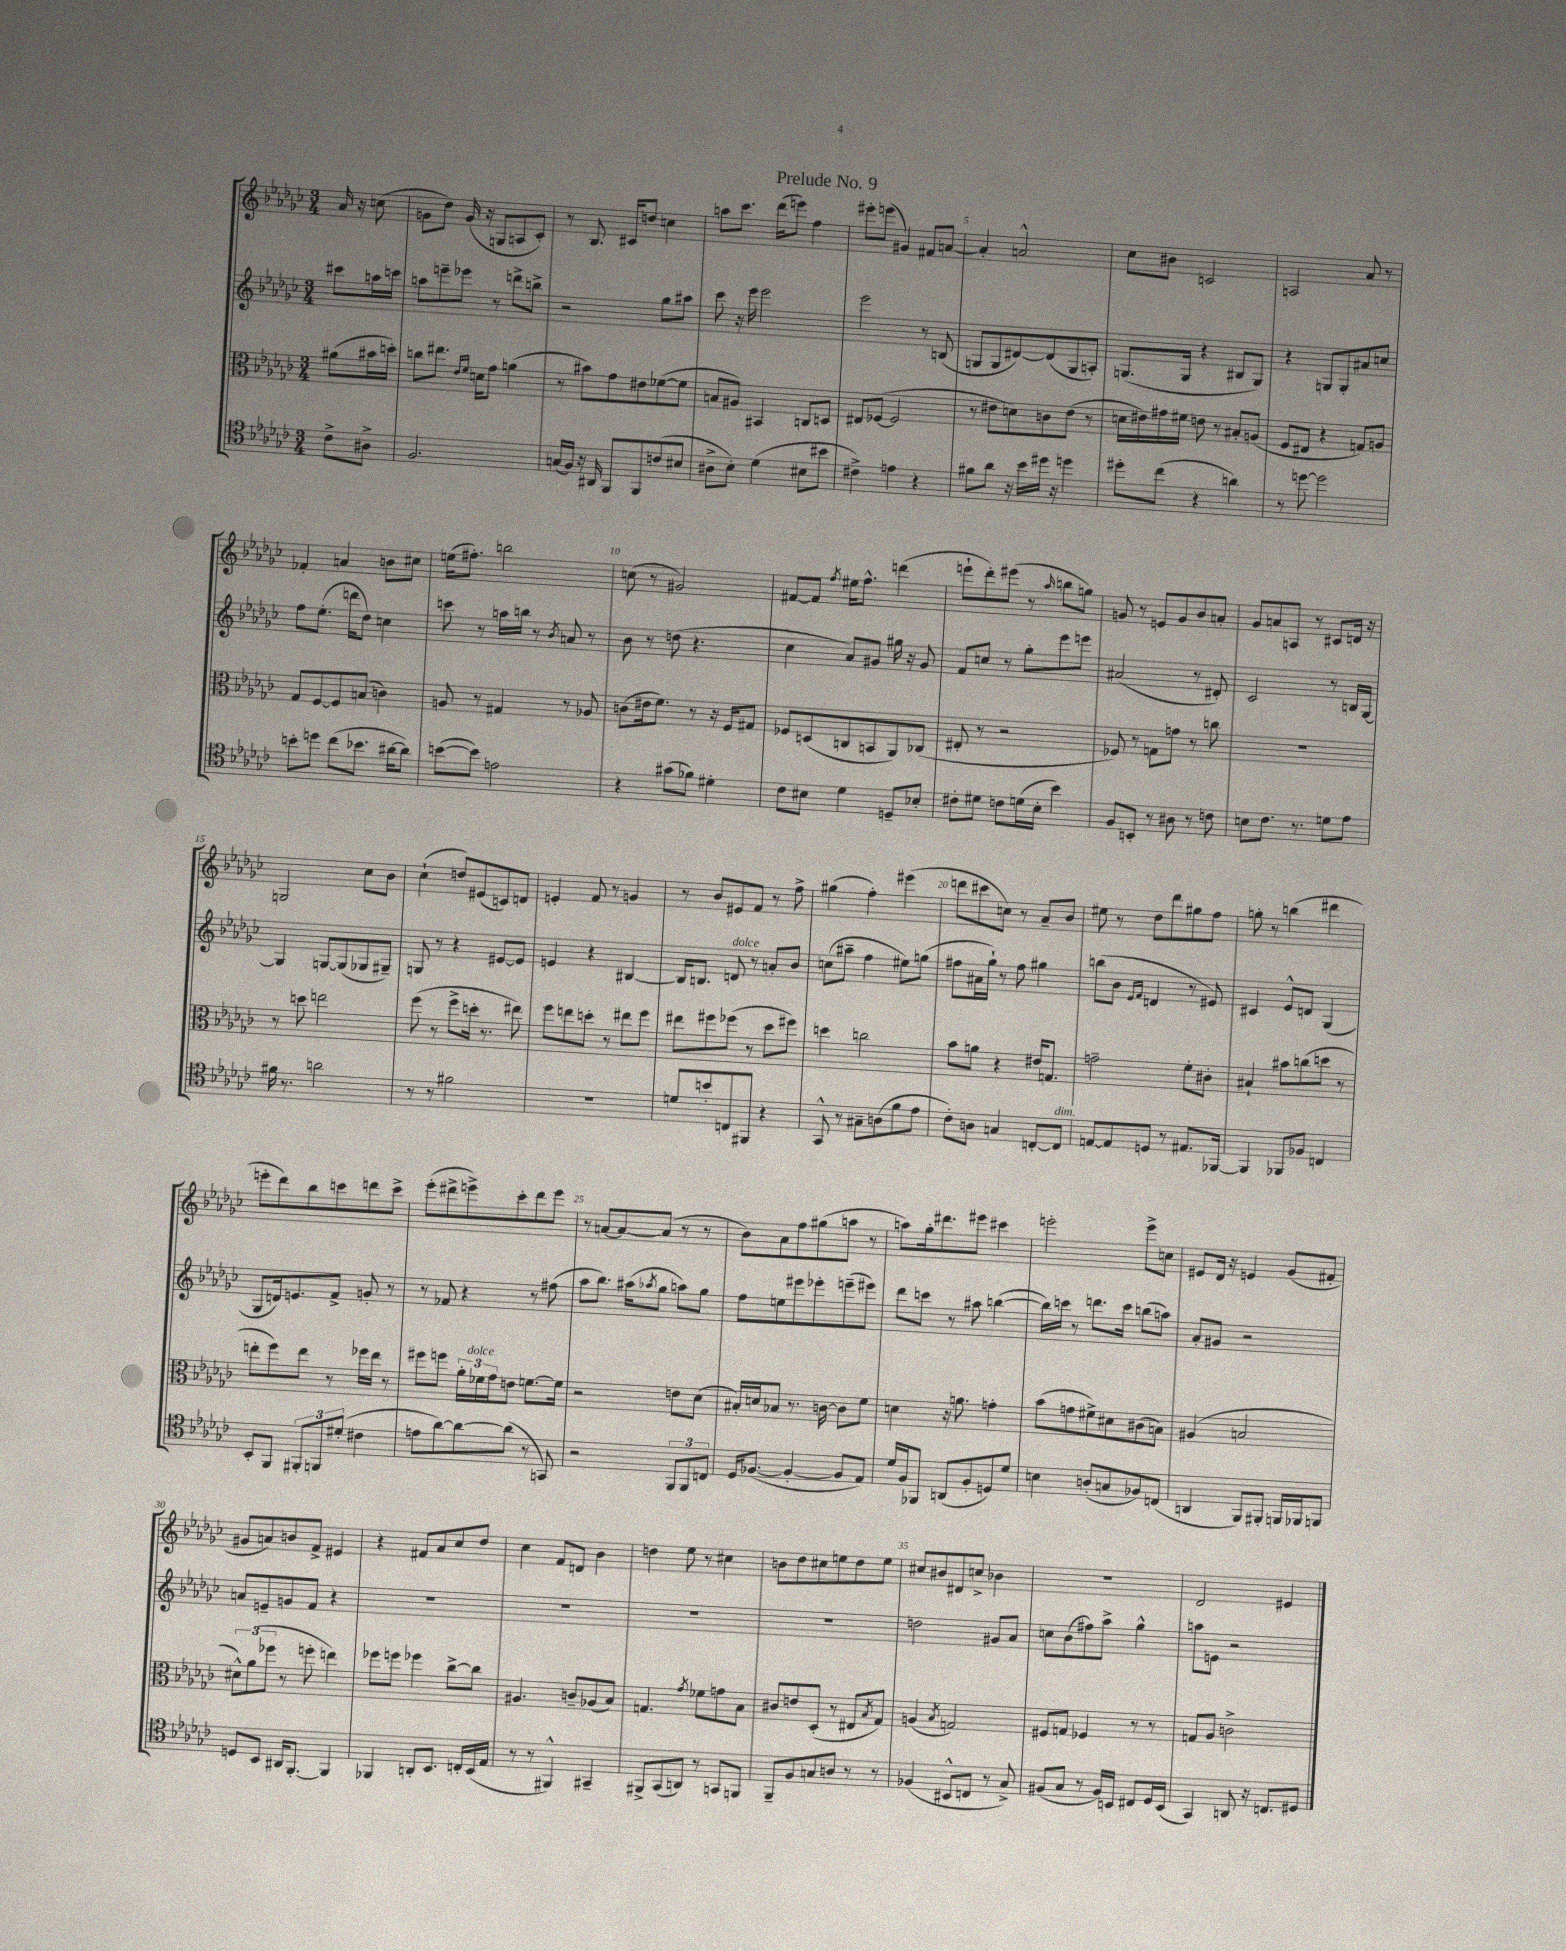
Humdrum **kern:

**kern	**kern	**kern	**kern
*part4	*part3	*part2	*part1
*staff4	*staff3	*staff2	*staff1
*clefC4	*clefC3	*clefG2	*clefG2
*k[b-e-a-d-g-c-]	*k[b-e-a-d-g-c-]	*k[b-e-a-d-g-c-]	*k[b-e-a-d-g-c-]
*M3/4	*M3/4	*M3/4	*M3/4
=	=	=	=
8c-^\L	(8a#X\L	8ccc#X\L	16a-/
.	.	.	16r
8A#X^\J	16b#X\L	16aan\L	(8ccn\
.	16ddn'\JJ)	16cccn\JJ	.
=1	=1	=1	=1
2.F/	8ccn\L	8aan\L	8gn\L
.	8.ee#X\J	8eeen~\	8dd-\J)
.	.	8eee-X\J	(16g/
.	16qqe-/LL	.	.
.	16qqf/JJ	.	.
.	16dn\KL	.	16r
.	8g-\J	8r	8Gn/L
.	(4an\	8dddn^\L	8An/
.	.	8bbn^\J	8c-'/J)
=2	=2	=2	=2
(16Gn/LL	8r	2r	8r
16F/JJ)	.	.	.
16r	8b#X\L)	.	8.B-/
16AA#X/	.	.	.
8FF/L	8g-\	.	.
.	.	.	16c#X/KL
8FF/	8e#X\	.	8ddn/J
(8cn/	([8f-X\	8gg-\L	4ccn\
8B#X/J	8f-\J]	8aa#X\J	.
=3	=3	=3	=3
8A#X^\L	8Bn/L	8ccc-\	8aan\L
8B-'\J)	8A#X/J)	16r	8.ccc-\J
.	.	16eee-\	.
(4d-\	4BB#X/	2eee-\	.
.	.	.	(16ddd-\KL
.	.	.	8eeen\J)
8B#X\L	8Cn/L	.	4ff\
8b#X\J	8Dn/J	.	.
=4	=4	=4	=4
4c#X^\)	8E#X/L	2eee-\	8eee#X'\L
.	([8F-X/J	.	(8eeen\J
4en\	2F-/]	.	4g#X/)
4r	.	8r	8f#X/L
.	.	(8Bn/	[8an/J
=5	=5	=5	=5
8f#X\L	8r	8Gn/L	4a'/]
8a-\J	8e#X\L	8G/	.
16r	8dn\)	[8d#X/)	2an^^/
16b-\LL	.	.	.
16dd#X\JJ	8cn\	(8d#/]	.
16r	.	.	.
4ddn\	(8e#\J	8G/	.
.	8r	8An'/J)	.
=6	=6	=6	=6
8dd#X'\L	16dn\LL	(8.Gn/L	8cc-\L
.	16e#X\)	.	.
(8cc-\J	16g#X\	.	8b#X\J
.	16f#X\JJ	16G/Jk	.
4r	8en\	4r	2cn/
.	8r	.	.
4an\)	8B#X'/L	8B#X/L	.
.	(8An/J	8G/J)	.
=7	=7	=7	=7
8r	8F/L	4r	2An/
[8ddn\	8E#X/J	.	.
2dd\]	4r	8Gn/L	.
.	.	8G'/	.
.	8Gn/L)	8a#X/	8a-/
.	8An/J	8ccn/J	8r
!!LO:LB:g=z
=8	=8	=8	=8
8bn'\L	8G-/L	8ff\L	4f-X'/
8ddn\J	[8F/	(8.ee-'\J	.
(8cc-\L	8F/]	.	4an/
.	.	16dddn\KL	.
8.b-X\J	(8Bn/J	8dd-\J)	.
.	4cn\)	4ccn\	8bn\L
[16a#X\KL	.	.	.
8a#\J])	.	.	8cc#X\J
=9	=9	=9	=9
([8bn\L	8An/	8cccn\	(16een\KL
.	.	.	8.ff#X'\J)
8b\J])	8r	8r	.
2en\	4G#X/	16aan\LL	2bbn\
.	.	16bbn\JJ	.
.	.	8r	.
.	.	8qb-/	.
.	8r	8an/	.
.	8A-X/	8r	.
=10	=10	=10	=10
4r	(8cn\L	8b-\	(8ccn\
.	16e#X\k	8r	8r
.	8.f\J)	.	.
(8g#X\L	.	(8ddn\	2g#X/)
8f-X\J)	8r	4.r	.
4d#X'\	16r	.	.
.	16F/KL	.	.
.	8G#X/J	.	.
=11	=11	=11	=11
8c-\L	8F-X/L	4cc-\	[8f#X/L
8B#X\J	(8Dn/	.	8f#/J]
.	.	.	8qff/
4d-\	8Cn/	8a-/L)	16ee#X\KL
.	.	.	8.ff^^\J
.	8BBn/	8g#X/J	.
8Dn~/L	8AA-/)	16gg#X\	(4dddn\
.	.	16r	.
8B-X'/J	(8C-X/J	8g#/	.
=12	=12	=12	=12
8c#X'\L	8E#X'/	8f/L	8eeen`\L
8d#X\J	8r	8ccn/J	8ddd-'\)
8cn\L	2r	8r	(8eee#X\J
(16dn\L	.	8gg-'\L	8r
16B-'\JJ	.	.	.
.	.	.	16qqaa-/
4b-\)	.	8eee-\	8bbn\L
.	.	8eeen\J	8ggn\J)
=13	=13	=13	=13
8F/L	8F-X/)	(2a#X/	8gn/
8BBn'/J	8r	.	8r
8r	8Gn\L	.	8en/L
8A#X\	8gn\J	.	8g/
8r	8r	8r	8b-/
8cn\	8ccn\	8d#X'/)	8an'/J
=14	=14	=14	=14
8Bn\L	2.r	2c-/	8g-/L
8.c-\J	.	.	8an/
.	.	.	8An/J
8.r	.	.	.
.	.	.	8r
8dn\L	.	8r	8c#X/L
8e-\J	.	16Bn/LL	16dn/Jk
.	.	[16G-/JJ	16r
!!LO:LB:g=z
=15	=15	=15	=15
16f#X\	8r	4G-/]	2Gn/
8.r	.	.	.
.	8ddn\	.	.
2an\	2een\	[8Gn/L	.
.	.	(8G/]	.
.	.	8G-X/	8cc-\L
.	.	8G#X~/J)	8b-\J
=16	=16	=16	=16
8r	(8ff\	8Gn/	(4cc-`\
8r	8r	8r	.
2f#X\	8ff^\L	4r	8ddn/L)
.	16ddn'\Jk	.	(8e#X/
.	8.r	.	.
.	.	[8e#X/L	8cn/)
.	8ee#X\)	8e#/J]	8dn/J
=17	=17	=17	=17
2.r	8ff\L	4en/	4en'/
.	8een\	.	.
.	8ddn'\J	4r	8f/
.	8r	.	8r
.	8ee#X\L	[4B#X/	4gn/
.	8ff\J	.	.
=18	=18	=18	=18
8dn/L	8ee#X\L	16B#/KL]	8r
.	.	8.Bn/J	.
8bn'/	8ff#X\	.	8b-/L
!	!	!LO:TX:a:i:t=dolce	!
8Cn/	(8ff-X\J	8dn/	8e#X/
8FF#X/J	8r	8r	8f/J
4r	8dd-\L	8an'/L	8r
.	8ff#X\J)	8b-/J	8ff^\
=19	=19	=19	=19
8GG-^^/	4ddn\	(8ccn\L	(4gg#X\
8r	.	8aa#X~\J	.
8G#X~\L	2ccn\	4ff\	4ff'\)
(8An\	.	.	.
8f\	.	8ee#X\L)	(4eee#X\
8e-\J	.	(8ggn\J	.
=20	=20	=20	=20
8c-'\L)	8b-\L	8ff#X\L	8dddn\L
8An\J	8an\J	16a#X\L	8ccc#X\
.	.	16gg-`\JJ)	.
4Gn/	4r	8r	8ccn\J)
.	.	8ff#\	8r
[8Cn'/L	16e#X/KL	4gg#X\	8a-~/L
.	8.Gn/J	.	.
!LO:TX:a:i:t=dim.	!	!	!
8C/J]	.	.	8b-/J
=21	=21	=21	=21
[8En/L	2gn~\	(8bbn\L	8ee#X\
8E/]	.	8b-\J	8r
.	.	16qqe-/LL	.
.	.	16qqf/JJ	.
8Dn/J	.	4dn/	8dd-\L
8r	.	.	8ddd-\
8.E#X/L	8f'\L	8r	8gg#X\
.	8c#X'\J	8e#X/)	8ff\J
[16FF-X/Jk	.	.	.
=22	=22	=22	=22
4FF-/]	4B#X`/	4c#X/	8ggn'\
.	.	.	8r
8FF-X/L	8b#X\L	8e-^^/L	(4bbn\
8F-X/J	(8ccn\	8dn/J	.
4Cn/	8ddn\J	(4G-/	4ddd#X\
.	8r	.	.
!!LO:LB:g=z
=23	=23	=23	=23
8BB-'/L	8een'\L	8G-/L	8eeen'\L
8FF/J	8ff\)	16dn/k)	8ddd-\)
.	.	8.en/	.
12FF#X'/L	8ee\J	.	8bb-\
12FFn/	.	.	.
.	8r	8f^/J	8cccn\
(12d#X'/J	.	.	.
4c#X\	16ff-X\LL	8gn'/	8dddn\
.	16ee\JJ	.	.
.	8r	8r	8ccc^\J
=24	=24	=24	=24
8en\L	8ff#X\L	8r	(8eee-'\L
[8a-\)	8ffn\J	8f-X/	8ddd#X^\
8a-\_	24a-'\LL	4r	8eeen^\)
!	!LO:TX:a:i:t=dolce	!	!
.	24f-X\	.	.
.	24g-\J	.	.
(8a-\J]	8en\J	.	8ccc-'\
8r	[8.fn\L	8r	8ddd#\
8GGn/)	.	(8ff#X\	8eee\J
.	16f\Jk]	.	.
=25	=25	=25	=25
2r	2r	8aa-\L	8r
.	.	8.bb-\J)	[8an/L
.	.	.	8a/_
.	.	(16aa#X\KL	.
.	.	8qaa-X/	.
.	.	8gg-\J	(8a/J]
12FF/L	8en\L	8aan\L)	8r
12FF/	.	.	.
.	(8d-\J	8gg-\J	8r
12Cn/J	.	.	.
=26	=26	=26	=26
16D-/KL	16B#X'/LL)	8ff\L	8b-\L)
([8.F-X/J	16dn/J	.	.
.	8B-X/J	8een\	8a-\
4F-'/_	8.r	8eee#X\	8ff\
.	.	8eee-X'\	(8gg#X\
.	[16cn\	.	.
8F-/L]	8c\L]	(8eeen~\	8aan\J
8E-/J)	8f\J	8eee#X\J)	8r
=27	=27	=27	=27
16d-/LL	4dn\	8ddd-\L	8aan\L)
16F/J	.	.	.
8FF-X/J	.	8cccn\J	16gg-'\k
.	.	.	8.ddd#X\
(8AAn/L	16r	8r	.
.	8.an\	.	.
8F'/	.	8aa#X\	8eee#X\J
8Dn/)	4gn'\	([4bbn\	4ccc#X\
8d-/J	.	.	.
=28	=28	=28	=28
4Bn\	(8b-\L	16bb\LL])	2eeen'\
.	.	16cccn\JJ	.
.	8gn\	8r	.
(8An'/L	8f#X^\)	8.dddn\L	.
8Gn/	8d#X\	.	.
.	.	16ccc\Jk	.
8F-X/)	(8c#X\	(8bbn\L	8eee^\L
(8Cn/J	8Bn\J)	8aan\J)	8ccn\J
=29	=29	=29	=29
4AAn/	(4A#X/	8a-'/L	8e#X/L
.	.	8g#X/J	16d-/Jk
.	.	.	16r
8FF/L)	2Bn/	2r	4en/
8FF#X'/J	.	.	.
16FFn/LL	.	.	(8g-/L
16FF-X/J	.	.	.
8FFn/J	.	.	8f#X'/J
!!LO:LB:g=z
=30	=30	=30	=30
8Dn/L	12d#X^^\L)	8an/L	8g#X/L
.	(12a-\	.	.
8BB-/J	.	8en~/	8an/)
.	12ff-X\J	.	.
16AA#X/KL	8r	8gn/	8bn/
[8.FF'/J	.	.	.
.	8ffn'\	8f/J	8f^/J
4FF/]	4een\)	4r	4e#X/
=31	=31	=31	=31
4FF-X/	8ff-X\L	2.r	4r
.	8ffn\J	.	.
8AAn'/L	4ff-X\	.	8f#X/L
8.BB-/J	.	.	8a-/
.	[8cc-^\L	.	8cc-/
16Cn'/LL	.	.	.
(16BB-/	8cc-\J]	.	8dd-/J
16E-/JJ	.	.	.
=32	=32	=32	=32
8r	4.A#X/	2.r	4cc-\
8r	.	.	.
4FF#X^^/)	.	.	8f/L
.	8cn~/L	.	8dn/J
4GG#X~/	(8A-X/	.	4b-\
.	8B-/J)	.	.
=33	=33	=33	=33
8FF#X^/L	4.Gn/	2.r	4ddn\
(8GG-/	.	.	.
8AAn/J)	.	.	8ee-\
.	8qg-/	.	.
8r	8f-X\L	.	8r
8GGn/L	8gn\	.	4cc#X\
8FFn/J	8B-\J	.	.
=34	=34	=34	=34
8FF~/L	8c#X/L	2.r	8bn\L
8F/	8en/	.	8dd-\
8Gn/	(8D-'/J	.	8cc#X\
8An/J	8r	.	8een\
8r	8E#X/L	.	8dd-\
.	8qB-/	.	.
8r	8G-/J)	.	8ee\J
=35	=35	=35	=35
(4F-X/	(4An/	2ddn\	8cc#X/L
.	.	.	8b#X/
.	8qB-/	.	.
8BB#X^^/L	2Gn/)	.	8d#X/
8Cn/J	.	.	8ccn^/J
8r	.	8g#X/L	4b-X\
8G-^/)	.	8a-/J	.
=36	=36	=36	=36
(8F#X/L	8F#X/L	8ccn\L	2.r
8G-/J	8Gn/J	(8b-\	.
8r	4F-X/	8ff#X\)	.
16F#/LL)	.	8aa-^\J	.
16BBn/JJ	.	.	.
8C#X/L	8r	4gg-^^\	.
16D-/L	8r	.	.
(16BB/JJ	.	.	.
=37	=37	=37	=37
4GG-/)	8Gn/L	8aan\L	2d-/
.	8A-/J	8en\J	.
8AAn/	2cn^\	2r	.
16r	.	.	.
8.Cn/L	.	.	.
.	.	.	4e#X/
8D#X/J	.	.	.
==	==	==	==
*-	*-	*-	*-
